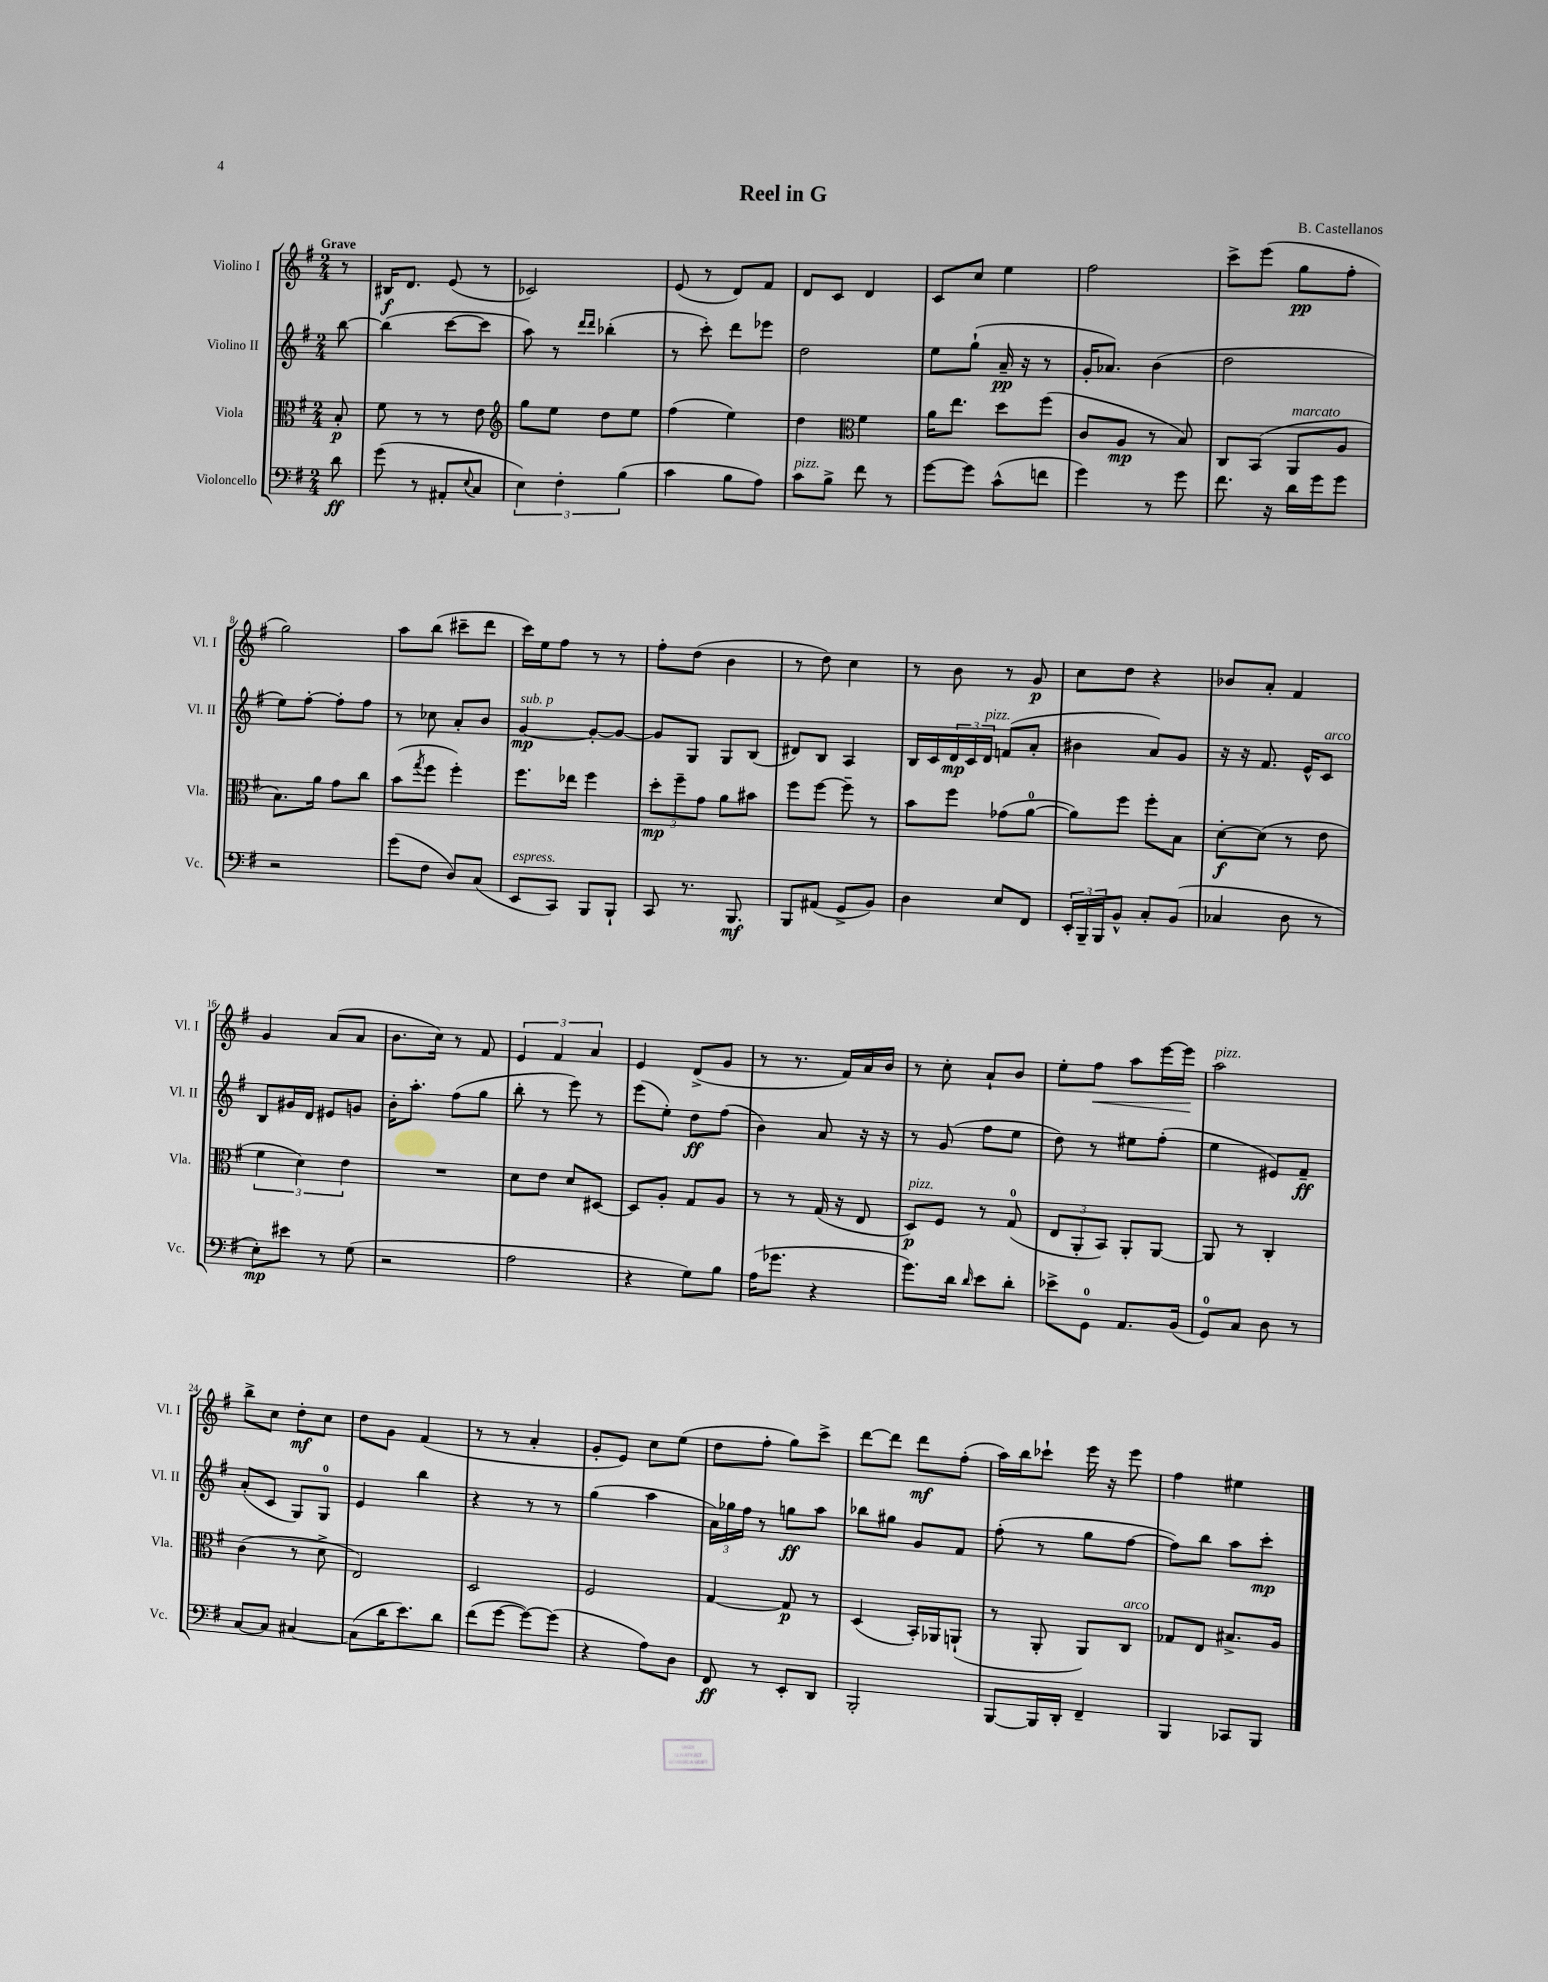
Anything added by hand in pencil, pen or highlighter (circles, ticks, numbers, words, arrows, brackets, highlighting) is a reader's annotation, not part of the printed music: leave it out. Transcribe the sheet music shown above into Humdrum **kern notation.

**kern	**kern	**kern	**kern
*staff4	*staff3	*staff2	*staff1
*clefF4	*clefC3	*clefG2	*clefG2
*k[f#]	*k[f#]	*k[f#]	*k[f#]
*M2/4	*M2/4	*M2/4	*M2/4
8d	8B'	[8bb	8r
=	=	=	=
(8g	8f#	(4bb]	16B#
.	.	.	8.d
8r	8r	.	.
8AA#'	8r	[8ccc	(8e
8qqE	.	.	.
8C	8e	8ccc]	8r
=	=	=	=
*	*clefG2	*	*
6E)	8gg	8aa)	2c-)
.	8ee	8r	.
6F#'	.	.	.
.	.	16qqddd	.
.	.	16qqddd	.
.	8dd	(4bb-'	.
(6B	.	.	.
.	8ee	.	.
=	=	=	=
4c	(4ff#	8r	(8e
.	.	8ccc')	8r
8B	4ee)	8ddd	8d)
8A)	.	8eee-	8f#
=	=	=	=
8c	4dd	2dd	8d
8B^	.	.	8c
*	*clefC3	*	*
8f#	4f#	.	4d
8r	.	.	.
=	=	=	=
[8g	16a	8ee	8c
.	8.ee	.	.
8g]	.	(8gg`	8cc
(8c^^	8dd	16a~	4ee
.	.	16r	.
8f	(8ff#	8r	.
=	=	=	=
4g)	8c	16g'	2ff#
.	.	8.a-)	.
.	8A	.	.
8r	8r	(4b	.
8g	8B)	.	.
=	=	=	=
8.f#	8C	2dd	8ccc^
.	(8BB	.	(8eee
16r	.	.	.
16d	8AA	.	8gg
16g	.	.	.
8g	8A	.	8ff#'
=	=	=	=
2r	8.B)	8ee)	2gg)
.	.	[8ff#'	.
.	16a	.	.
.	8g	8ff#']	.
.	8cc	8ff#	.
=	=	=	=
(8g	(8b	8r	8aa
.	8qgg	.	.
8F#	8ff#	8cc-	(8bb
8D)	4ff#')	8a'	8ccc#~
(8C	.	8b	8ddd
=	=	=	=
8EE	8.ff#	[4g	16ccc)
.	.	.	16ee
8CC)	.	.	8ff#
.	16ee-	.	.
8BBB	4ff#	8g'_	8r
8BBB`	.	8g_	8r
=	=	=	=
8CC	12dd'	8g]	8ff#'
.	12ff#~	.	.
8.r	.	8G	(8dd
.	12g	.	.
.	8a	8G	4b
8.BBB	.	.	.
.	8b#	(8B	.
=	=	=	=
8BBB	8ff#	8d#)	8r
(8AA#	[8ff#	8B	8dd)
8GG^	8ff#~]	4A	4cc
8BB)	8r	.	.
=	=	=	=
4D	8b	16B	8r
.	.	16c	.
.	8ff#	24d	8b
.	.	24c	.
.	.	24d	.
8E	(8g-	(8f	8r
8FF#	[8a	8a'	8g
=	=	=	=
24EE'	8a])	4b#	8cc
24BBB~	.	.	.
24BBB	.	.	.
8BB^^	8ff#	.	8dd
8C'	8ff#'	8a)	4r
(8BB	8B	8g	.
=	=	=	=
4C-	[8d'	16r	8b-
.	.	16r	.
.	(8d]	8.f#	8a'
8D	8r	.	4f#
.	.	16e^^	.
8r	8e	8c	.
=	=	=	=
8E')	6f#	8B	4g
8e#	.	16g#	.
.	6d)	.	.
.	.	16d	.
8r	.	8e#	(8a
.	6e	.	.
(8G	.	8g	8a
=	=	=	=
2r	2r	16b'	8.b
.	.	8.aa'	.
.	.	.	16cc)
.	.	(8ff#	8r
.	.	8gg	8f#
=	=	=	=
2A	8d	8bb'	6e
.	8e	8r	.
.	.	.	6f#
.	8d	8eee)	.
.	.	.	6a
.	[8D#	8r	.
=	=	=	=
4r	8D#]	(8eee	4e
.	8A'	8ee')	.
8G)	8G	8dd	(8d^
8B	8A	(8ff#	8g
=	=	=	=
(16A	8r	4b)	8r
8.g-	.	.	.
.	8r	.	8.r
4r	(16G	8a	.
.	16r	.	16f#)
.	8E	16r	16a
.	.	16r	16b
=	=	=	=
8.g)	8D)	8r	8r
.	8F#	(8g	8cc'
16d	.	.	.
16qqd	.	.	.
8e	8r	8ff#	8a`
8d'	(8G	8ee	8b
=	=	=	=
8e-^	12E	8dd)	8ee'
.	12AA'	.	.
8GG	.	8r	8ff#
.	12BB)	.	.
8.AA	8AA'	8ee#	8aa
.	[8AA	(8ff#'	[16eee
(16BB	.	.	16eee]
=	=	=	=
8GG)	8AA]	4ee	2aa
8C	8r	.	.
8D	4C'	8e#)	.
8r	.	8f#~	.
=	=	=	=
[8C	(4c	(8a'	8bb^
8C]	.	8c	8cc
[4C#	8r	8G)	8dd'
.	8d^	8G	8cc
=	=	=	=
(8C#]	2E)	4e	8dd
16d	.	.	8g
8.e)	.	.	.
.	.	4bb	(4f#
8d	.	.	.
=	=	=	=
(8f#	2D	4r	8r
[8g	.	.	8r
8g_)	.	8r	4a'
(8g]	.	8r	.
=	=	=	=
4r	2F#	(4gg	8g'
.	.	.	8e)
8A)	.	4aa	8cc
8D	.	.	(8ee
=	=	=	=
8FF#	[4G	24a)	8dd
.	.	24gg-	.
.	.	24ff#	.
8r	.	8r	8ff#'
8EE'	8G]	8gg	8gg)
8DD	8r	8aa	8ccc^
=	=	=	=
2BBB'	(4D	8bb-	[8ddd
.	.	8gg#	8ddd]
.	16BB')	8g	8ddd
.	16AA-	.	.
.	(8AA`	8f#	(8ff#'
=	=	=	=
[8BBB	8r	(8ff#'	16aa)
.	.	.	16bb
16BBB]	8AA'	8r	8ccc-`
16DD'	.	.	.
4FF#~	8AA)	8gg	16eee
.	.	.	16r
.	8C	[8ff#	8eee
=	=	=	=
4BBB	8G-	8ff#])	4ff#
.	8E	8bb	.
8CC-	8.B#^	8aa	4ee#
8BBB	.	8ccc'	.
.	16A	.	.
==	==	==	==
*-	*-	*-	*-
